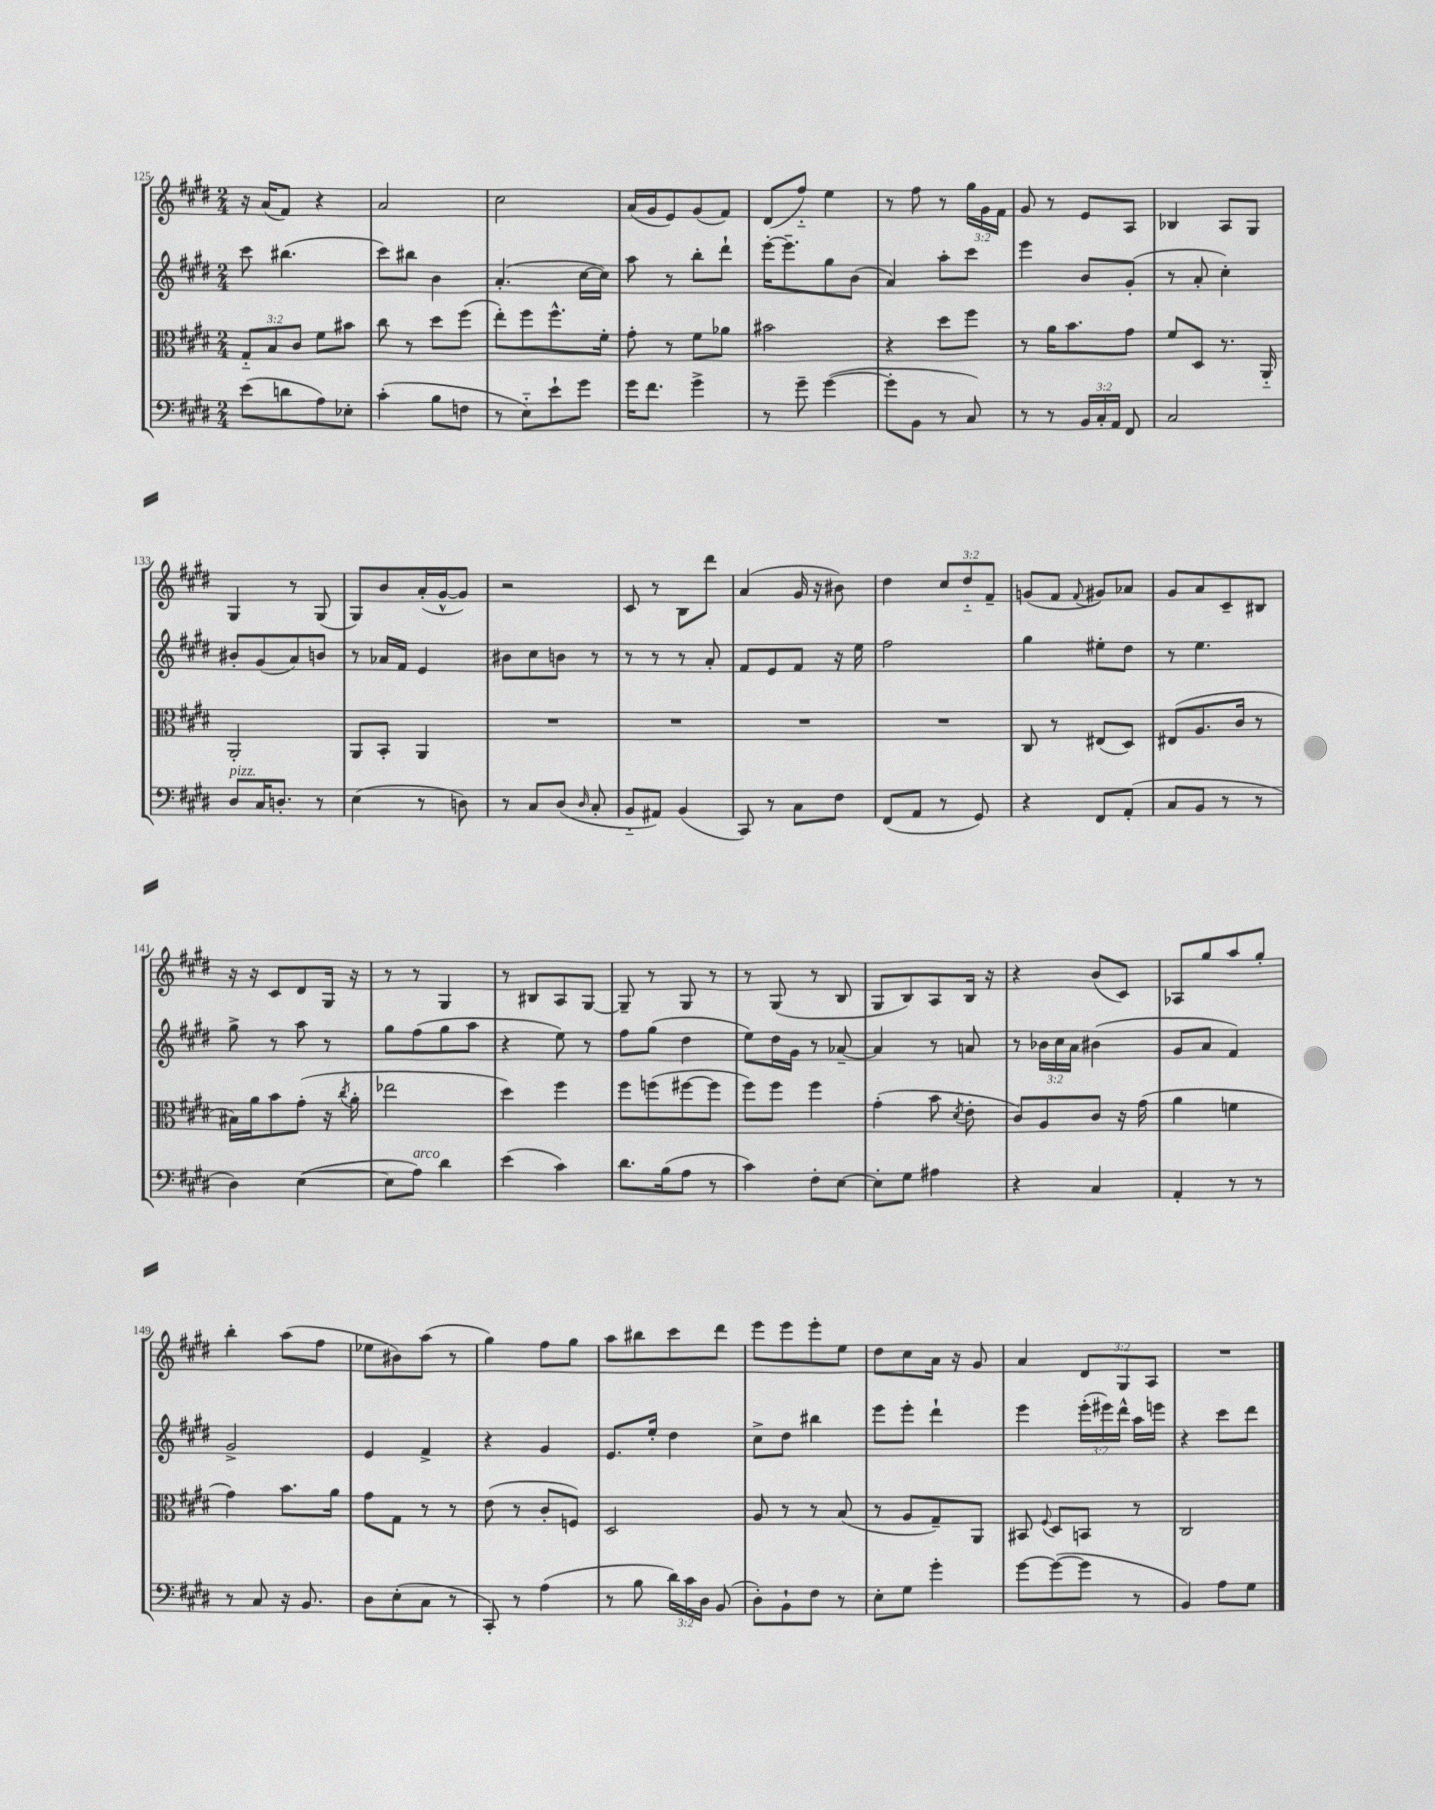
<<
\new StaffGroup <<
\new Staff = "s0" {
    \clef treble \key e \major \numericTimeSignature \time 2/4 \override Staff.TupletNumber.text = #tuplet-number::calc-fraction-text
    \autoBeamOff r16 a'16[( fis'8]) r4 |
    a'2 |
    cis''2 |
    a'16[( gis'16 e'8) gis'8( fis'8]) |
    dis'8[( fis''8]-_) e''4 |
    r8 fis''8 r8 \tuplet 3/2 { gis''16[ gis'16 fis'16] } |
    gis'8 r8 e'8[ a8] |
    bes4 a8[ gis8] |
    gis4 r8 gis8( |
    gis8[) b'8 a'16-.( gis'16~-^ gis'8]) |
    r2 |
    cis'8 r8 b8[ dis'''8] |
    a'4( gis'16 r16 bis'8) |
    dis''4 \tuplet 3/2 { cis''8[ dis''8-_ fis'8]-- } |
    g'8[( fis'8] \appoggiatura { fis'8 } gis'8[) aes'8] |
    gis'8[ a'8 cis'8-- bis8] |
    r16 r16 cis'8[ dis'8 gis16] r16 |
    r8 r8 gis4 |
    r8 bis8[ a8 gis8]~ |
    gis8-- r8 gis8 r8 |
    r8 gis8( r8 b8 |
    gis8[ b8) a8 b16] r16 |
    r4 b'8[( cis'8]) |
    aes8[ gis''8 a''8 gis''8]-. |
    b''4-. a''8[( fis''8] |
    ees''8[ bis'8) a''8]( r8 |
    gis''4) fis''8[ gis''8] |
    a''8[ bis''8 cis'''8 dis'''8] |
    e'''8[ e'''8 e'''8-. e''8] |
    dis''8[ cis''8 a'16] r16 gis'8 |
    a'4 \tuplet 3/2 { dis'8[ gis8 a8] } |
    R2 \bar "|." |
}
\new Staff = "s1" {
    \clef treble \key e \major \numericTimeSignature \time 2/4 \override Staff.TupletNumber.text = #tuplet-number::calc-fraction-text
    \autoBeamOff cis'''8 bis''4.( |
    cis'''8[) bis''8] b'4 |
    a'4.-.( cis''16[~ cis''16]) |
    a''8 r8 b''8[-. dis'''8]-! |
    e'''16[~-. e'''8.-- gis''8 b'8]( |
    a'4) a''8[-. cis'''8] |
    e'''4 b'8[ gis'8]-.( |
    r8 a'8-. cis''4-.) |
    bis'8[-. gis'8( a'8) b'8] |
    r8 aes'16[ fis'16] e'4 |
    bis'8[ cis''8 b'8] r8 |
    r8 r8 r8 a'8-. |
    fis'8[ e'8 fis'8] r16 e''16 |
    fis''2 |
    gis''4 eis''8[-. dis''8] |
    r8 e''4. |
    gis''8-> r8 a''8 r8 |
    gis''8[ fis''8( gis''8 a''8] |
    r4 e''8) r8 |
    fis''8[ gis''8]( dis''4 |
    e''8[) dis''16 gis'16] r8 aes'8~-- |
    aes'4 r8 a'8 |
    r8 \tuplet 3/2 { bes'16[ cis''16 a'16] } bis'4( |
    gis'8[ a'8] fis'4) |
    gis'2-> |
    e'4 fis'4-> |
    r4 gis'4 |
    e'8.[ e''16]-. dis''4 |
    cis''8[-> dis''8] bis''4 |
    e'''8[ e'''8]-. dis'''4-! |
    e'''4 \tuplet 3/2 { e'''16[-.( eis'''16) dis'''16]-^ } a''16[ e'''16] |
    r4 cis'''8[ dis'''8] \bar "|." |
}
\new Staff = "s2" {
    \clef alto \key e \major \numericTimeSignature \time 2/4 \override Staff.TupletNumber.text = #tuplet-number::calc-fraction-text
    \autoBeamOff \tuplet 3/2 { gis8[-_ b8 cis'8] } fis'8[ bis'8] |
    cis''8 r8 dis''8[ fis''8]( |
    e''8[-.) fis''8 fis''8.-^ fis'16]-. |
    gis'8-. r8 fis'8[ aes'8] |
    bis'2 |
    r4 dis''8[ fis''8] |
    r8 a'16[ b'8. gis'8] |
    fis'8[ dis8] r8. a,16-_ |
    a,2-. |
    a,8[ b,8]-. a,4 |
    R2 |
    R2 |
    R2 |
    R2 |
    cis8 r8 eis8[( dis8]) |
    eis8[( a8. cis'16] r8 |
    bis16[) a'16 b'8 gis'8]-.( r16 \acciaccatura { cis''8 } a'16-. |
    ees''2 |
    dis''4) fis''4 |
    fis''8[ f''8( fis''8~ fis''8] |
    fis''8[) fis''8] fis''4 |
    gis'4-.( b'8 \acciaccatura { dis'8 } e'8-. |
    cis'8[) a8 cis'8] r16 gis'16( |
    a'4 f'4 |
    gis'4) b'8.[ a'16] |
    gis'8[ gis8] r8 r8 |
    e'8( r8 cis'8[-. f8]) |
    dis2 |
    a8 r8 r8 b8( |
    r8 a8[ gis8--) a,8] |
    bis,8 \appoggiatura { fis8 } dis8[ b,8] r8 |
    cis2 \bar "|." |
}
\new Staff = "s3" {
    \clef bass \key e \major \numericTimeSignature \time 2/4 \override Staff.TupletNumber.text = #tuplet-number::calc-fraction-text
    \autoBeamOff e'8[( d'8 a8) ees8]-. |
    cis'4-.( b8[ f8] |
    r8 e8[-_) e'8-! gis'8] |
    gis'16[ fis'8.] gis'4-> |
    r8 gis'8-- gis'4~( |
    gis'8[-. b,8] r8 cis8) |
    r8 r8 \tuplet 3/2 { b,16[ cis16-. a,16] } fis,8 |
    cis2 |
    dis8[^\markup { \italic "pizz." } cis16 d8.]-. r8 |
    e4( r8 d8) |
    r8 cis8[ dis8]( \grace { dis16 } cis8-. |
    b,8[-_ ais,8]) b,4( |
    cis,8) r8 cis8[ fis8] |
    fis,8[( a,8] r8 gis,8) |
    r4 fis,8[ a,8]-.( |
    cis8[ b,8] r8 r8 |
    dis4) e4~( |
    e8[ a8]^\markup { \italic "arco" }) dis'4 |
    e'4( cis'4) |
    dis'8.[ b16( a8] r8 |
    cis'4) fis8[-. e8]~ |
    e8[-. gis8] ais4 |
    r4 cis4 |
    a,4-. r8 r8 |
    r8 cis8 r16 b,8. |
    dis8[ e8-.( cis8] r8 |
    cis,8-.) r8 a4( |
    r8 b8 \tuplet 3/2 { dis'16[) cis'16 dis16] } b,8( |
    dis8[-.) b,8-! fis8] r8 |
    e8[-. gis8] gis'4-. |
    gis'8[~ gis'8~( gis'8] r8 |
    b,4) a8[ gis8] \bar "|." |
}
>>
>>
\layout { \context { \Score currentBarNumber = #125 } }
